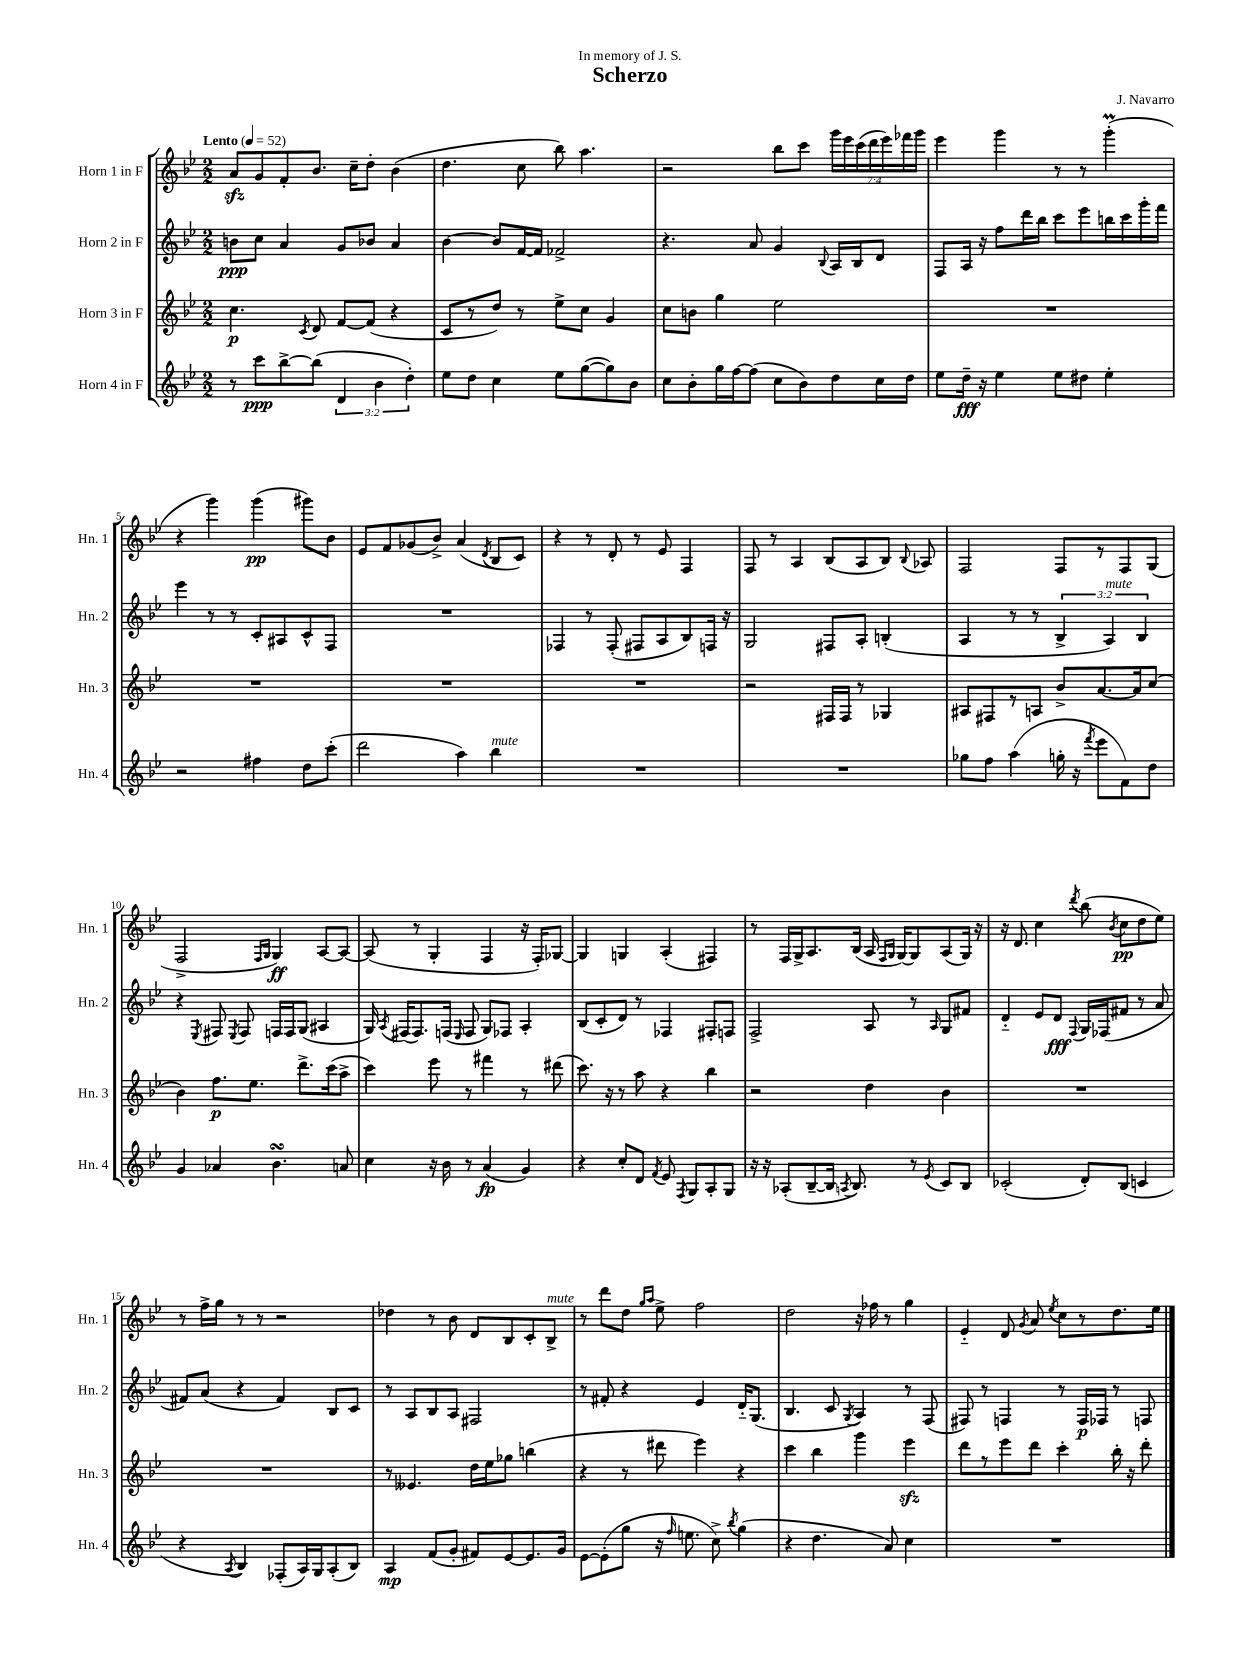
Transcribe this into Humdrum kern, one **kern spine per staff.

**kern	**kern	**kern	**kern
*staff4	*staff3	*staff2	*staff1
*clefG2	*clefG2	*clefG2	*clefG2
*k[b-e-]	*k[b-e-]	*k[b-e-]	*k[b-e-]
*M2/2	*M2/2	*M2/2	*M2/2
*MM52	*MM52	*MM52	*MM52
8r	4.cc	8b	8a
8ccc	.	8cc	8g
[8bb-^	.	4a	8f'
.	8qc	.	.
(8bb-]	8d	.	8.b-
6d	[8f	8g	.
.	.	.	16cc~
.	(8f]	8b-	8dd'
6b-	.	.	.
.	4r	4a	(4b-
6dd')	.	.	.
=	=	=	=
8ee-	8c	[4b-	4.dd
8dd	8r	.	.
4cc	8dd)	8b-]	.
.	8r	[16f	8cc
.	.	16f]	.
8ee-	8ee-^	2f-^	8bb-)
([8gg	8cc	.	4.aa
8gg])	4g	.	.
8b-	.	.	.
=	=	=	=
8cc	8cc	4.r	2r
8b-'	8b	.	.
16gg	4gg	.	.
[16ff	.	.	.
(8ff]	.	8a	.
8cc	2ee-	4g	8bb-
8b-)	.	.	8ccc
.	.	8qqB-	.
8dd	.	16A	28ggg
.	.	.	28eee-
.	.	16B-	.
.	.	.	(28ccc
.	.	.	28ddd
16cc	.	8d	.
.	.	.	28eee-)
.	.	.	28fff-
16dd	.	.	.
.	.	.	28ggg
=	=	=	=
8ee-	1r	8F	4eee-
16dd~	.	16A	.
16r	.	16r	.
4ee-	.	8ff	4ggg
.	.	16ddd	.
.	.	16bb-	.
8ee-	.	8ccc	8r
8dd#	.	8eee-	8r
4ee-'	.	16bb	(4ggg'
.	.	16ccc	.
.	.	16ggg'	.
.	.	16fff	.
=	=	=	=
2r	1r	4eee-	4r
.	.	8r	4ggg)
.	.	8r	.
4ff#	.	8c'	(4ggg
.	.	8A#	.
8dd	.	8c^^	8ggg#)
(8ccc'	.	8F	8b-
=	=	=	=
2ddd	1r	1r	8e-
.	.	.	8f
.	.	.	(8g-
.	.	.	8b-^)
4aa)	.	.	(4a
.	.	.	8qd
4bb-	.	.	8B-
.	.	.	8c)
=	=	=	=
1r	1r	4F-	4r
.	.	8r	8r
.	.	(8F-'	8d'
.	.	8F#	8r
.	.	8A	8e-
.	.	8B-)	4F
.	.	16F	.
.	.	16r	.
=	=	=	=
1r	2r	2G	8F
.	.	.	8r
.	.	.	4A
.	16F#	8F#	(8B-
.	16F#	.	.
.	8r	8A'	8A
.	4G-	(4B'	8B-)
.	.	.	8qqB-
.	.	.	8A-
=	=	=	=
8gg-	8A#	4A	2F
8ff	8F#	.	.
(4aa	8r	8r	.
.	8A	8r	.
16gg'	8b-^	6B-^	8F
16r	.	.	.
8qfff	.	.	.
8eee-	[8.a	.	8r
.	.	6A)	.
8f)	.	.	8F
.	16a]	.	.
.	.	6B-	.
8dd	(8cc	.	(8G
=	=	=	=
4g	4b-)	4r	2F^
.	.	8qE-	.
4a-	8.ff	8F#	.
.	.	8qE-	.
.	.	8F#	.
.	8.ee-	.	.
.	.	.	16qqF
.	.	.	16qqG
4.b-	.	16F	4G)
.	.	16F	.
.	8.ddd^	(8G	.
.	.	4A#	[8A
.	(16ccc	.	.
8a	8aa^	.	8A_
=	=	=	=
4cc	4ccc)	16G)	(8A]
.	.	8qA	.
.	.	(16F#	.
.	.	8.F#)	8r
16r	8eee-	.	4G'
16b-	.	(16F	.
.	.	16qqE-	.
8r	8r	8F	.
(4a	4fff#	8G)	4F
.	.	8F-	.
4g)	8r	4A'	16r
.	.	.	16F')
.	(8ddd#	.	[8G-
=	=	=	=
4r	8.ccc)	(8B-	4G-]
.	.	8c'	.
.	16r	.	.
8cc'	8r	8d)	4G
8d	8aa	8r	.
8qf	.	.	.
8e-	4r	4F-	(4A'
8qF	.	.	.
8G	.	.	.
8A'	4bb-	8F#'	4F#)
8G	.	8F	.
=	=	=	=
16r	2r	2F^	8r
16r	.	.	.
(8A-'	.	.	16F
.	.	.	16G^
[8B-~	.	.	8.A
16B-]	.	.	.
8qA	.	.	.
8.B-)	.	.	(16B-
.	4dd	8A	16A
.	.	.	16qqF
.	.	.	16qqG
.	.	.	[16G)
8r	.	8r	8G]
8qe-	.	16qqA	.
8c	4b-	8G	(8A
8B-	.	8f#	16G)
.	.	.	16r
=	=	=	=
(2c-'	1r	4d'~	16r
.	.	.	8.d
.	.	8e-	4cc
.	.	8d	.
.	.	8qqF	8qddd
8d')	.	16G	(8bb-
.	.	(16F-	.
.	.	.	8qb-
(8B-	.	8f#	8cc
4c	.	8r	8dd
.	.	8a	8ee-)
=	=	=	=
4r	1r	8f#)	8r
.	.	(8a	16ff^
.	.	.	16gg
8qA	.	.	.
4B-)	.	4r	8r
.	.	.	8r
(8F-'	.	4f#)	2r
16A)	.	.	.
16G	.	.	.
(8A'	.	8B-	.
8B-)	.	8c	.
=	=	=	=
4A	8r	8r	4dd-
.	4.e--	8A	.
(8f	.	8B-	8r
8g'	.	8A	8b-
8f#)	16dd	2F#	8d
.	16ee-	.	.
[8e-	8gg-	.	8B-
8.e-]	(4bb	.	8c'
.	.	.	8B-^
16g	.	.	.
=	=	=	=
[8e-	4r	8r	8r
(8e-']	.	8f#'	8ddd
8gg	8r	4r	8dd
.	.	.	16qqgg
.	.	.	16qqaa
16r	8ddd#	.	8ee-^
16qqff	.	.	.
8.ee	.	.	.
.	4eee-)	4e-	2ff
8cc^)	.	.	.
8qbb-	.	.	.
(4gg	4r	16d'~	.
.	.	(8.G	.
=	=	=	=
4r	4ccc	4.B-	2dd
4.dd	4bb-	.	.
.	.	8c	.
.	.	8qG	.
.	4ggg	4A)	16r
.	.	.	16ff-
8a)	.	.	8r
4cc	4eee-	8r	4gg
.	.	(8F	.
=	=	=	=
1r	8ddd	8F#)	4e-'~
.	8r	8r	.
.	8eee-	4F	8d
.	.	.	8qg
.	8ddd	.	8a
.	.	.	8qee-
.	4ccc'	8r	8cc
.	.	16F	8r
.	.	16F-	.
.	16bb-'	8r	8.dd
.	16r	.	.
.	8ddd'	8F	.
.	.	.	16ee-
==	==	==	==
*-	*-	*-	*-
